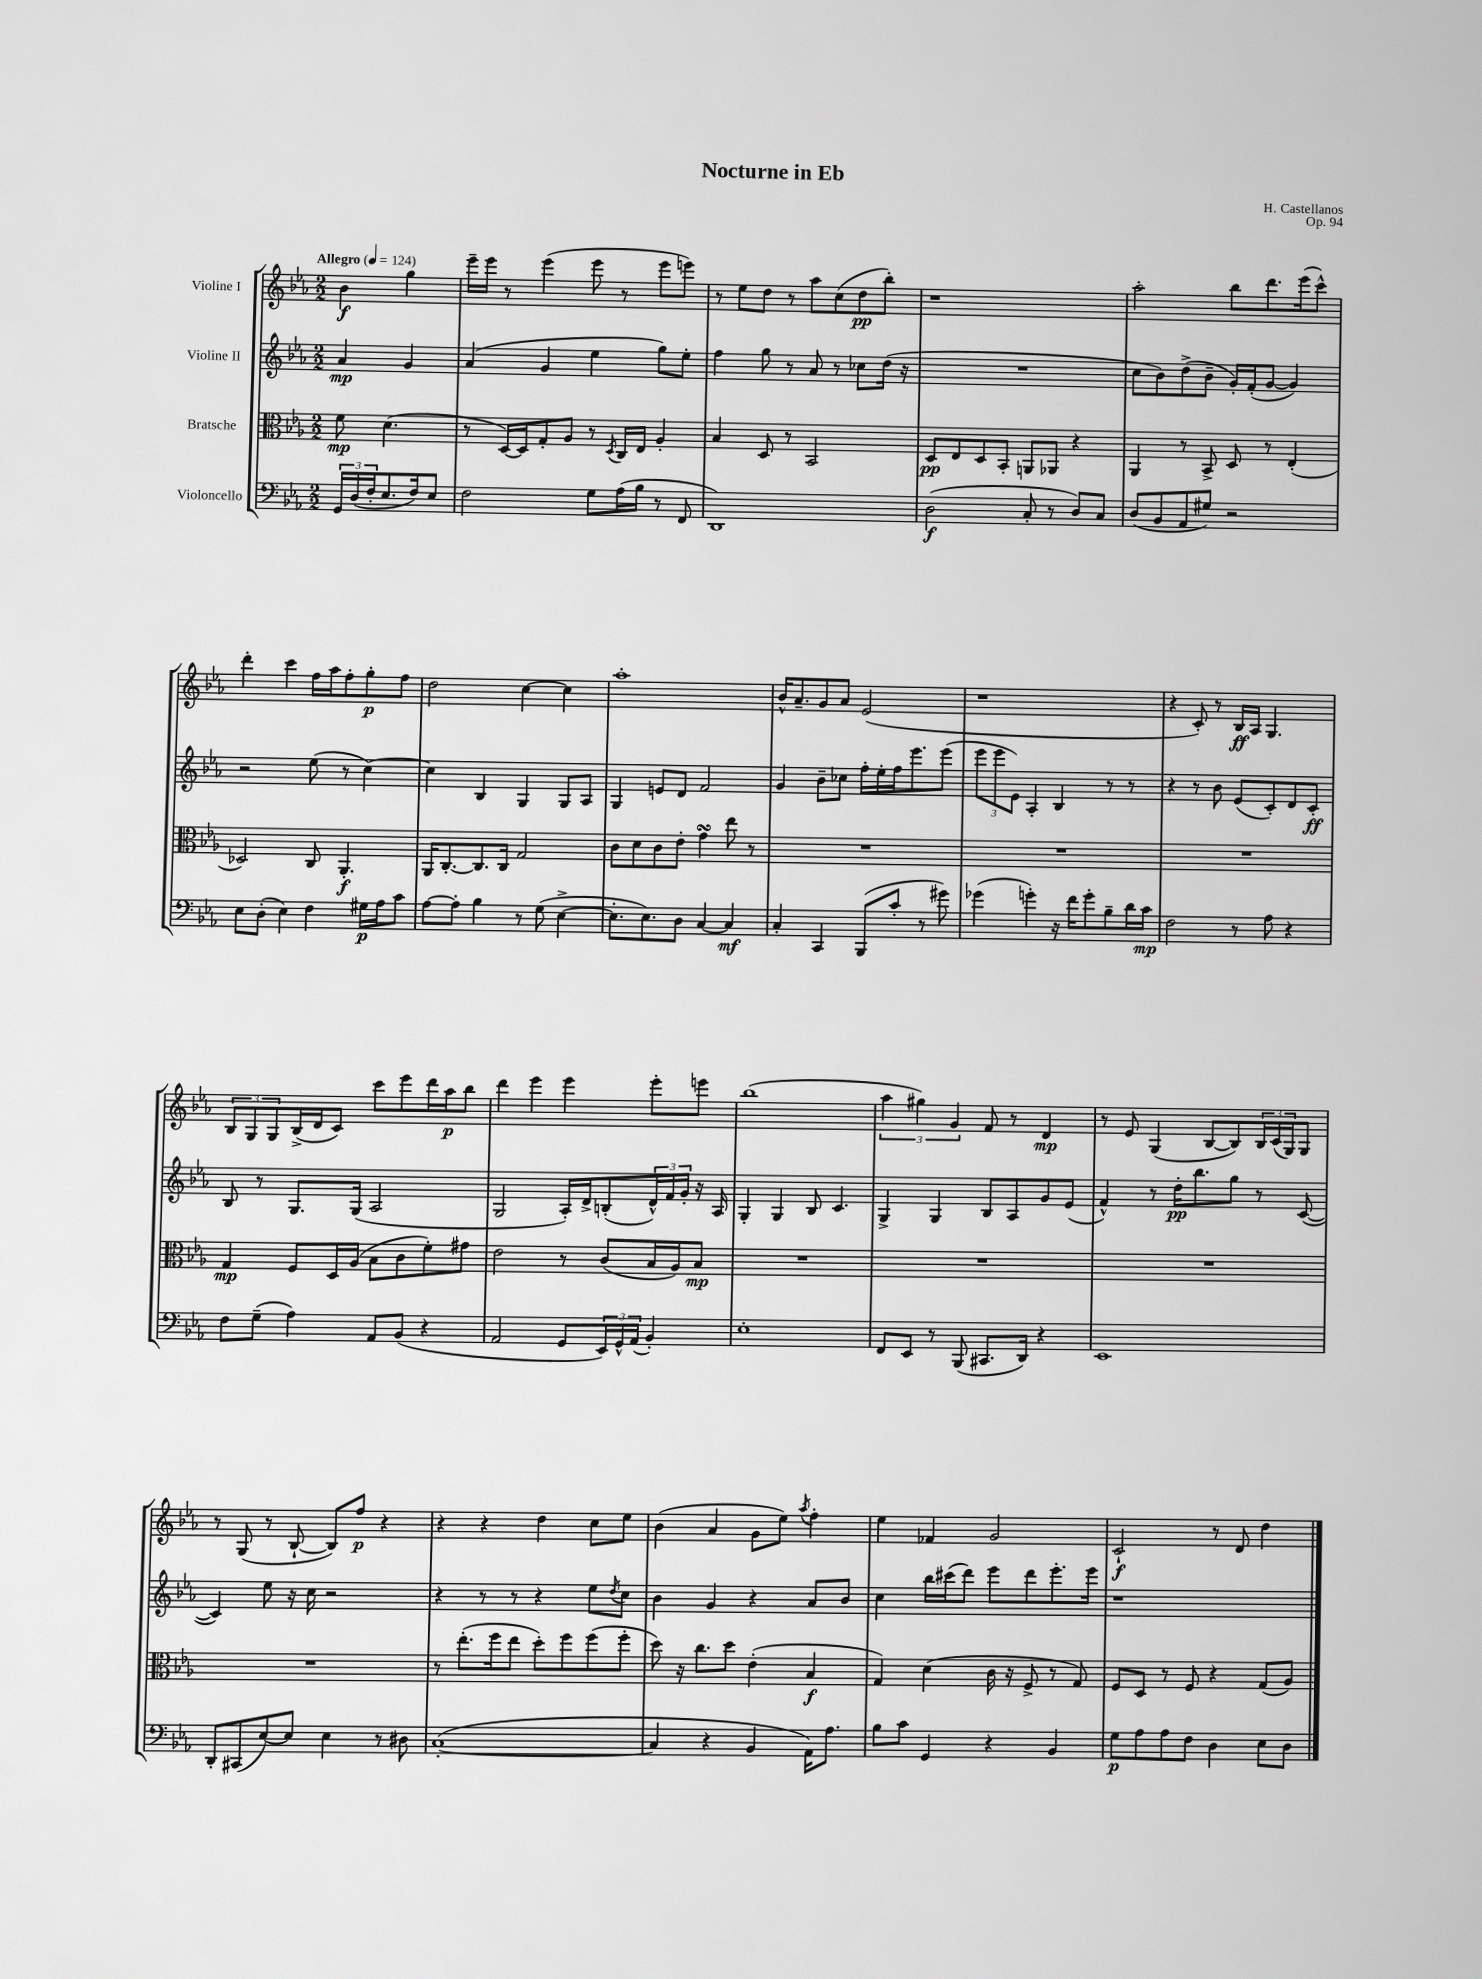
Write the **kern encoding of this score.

**kern	**kern	**kern	**kern
*staff4	*staff3	*staff2	*staff1
*clefF4	*clefC3	*clefG2	*clefG2
*k[b-e-a-]	*k[b-e-a-]	*k[b-e-a-]	*k[b-e-a-]
*M2/2	*M2/2	*M2/2	*M2/2
*MM124	*MM124	*MM124	*MM124
24GG	8f	4a-	4b-
(24D	.	.	.
24F'	.	.	.
8.E-	(4.d	.	.
.	.	4g	4gg
16F)	.	.	.
8E-	.	.	.
=	=	=	=
2F	8r	(4a-	16eee-~
.	.	.	16eee-
.	[16D)	.	8r
.	16D]	.	.
.	8G'	4g	(4eee-
.	8A-	.	.
8G	8r	4ee-	8eee-
.	8qD	.	.
(16A-	16C	.	8r
16B-	16E-	.	.
8r	4A-'	8gg)	8eee-
8FF	.	8ee-'	8eee)
=	=	=	=
1DD)	4B-	4ff	8r
.	.	.	8ee-
.	8D	8gg	8dd
.	8r	8r	8r
.	2BB-	8a-	8aa-
.	.	8r	(8cc
.	.	8cc-	8dd
.	.	(16dd	8bb-')
.	.	16r	.
=	=	=	=
(2D	8D	1r	1r
.	8E-	.	.
.	8D	.	.
.	8BB-'	.	.
8C'	8AA	.	.
8r	8AA-	.	.
8D)	4r	.	.
8C	.	.	.
=	=	=	=
(8D	4AA-	8cc	2aa-'
8BB-	.	8b-)	.
8AA-	8r	(8dd^	.
8G#)	8BB-^	8b-~	.
2r	8D	16g')	8bb-
.	.	(16f'	.
.	8r	[8g	8.ddd
.	(4E-'	4g])	.
.	.	.	(16eee-
.	.	.	8ccc^^)
=	=	=	=
8E-	2D-)	2r	4ddd'
(8D'	.	.	.
4E-)	.	.	4ccc
4F	8C	(8ee-	16ff
.	.	.	16aa-
.	4.AA-'	8r	8ff'
16G#	.	[4cc)	8gg'
16A-	.	.	.
8c	.	.	8ff
=	=	=	=
[8A-	16AA-	4cc]	2dd
.	[8.C'	.	.
8A-']	.	.	.
4B-	8.C]	4B-	.
.	16C	.	.
8r	2G	4G	[4cc
(8G	.	.	.
[4E-^	.	8G	4cc]
.	.	8A-	.
=	=	=	=
8.E-']	8c	4G	1aa-'
.	8d	.	.
8.E-)	.	.	.
.	8c	8e	.
8D	8e-'	8d	.
[4C	4g	2f	.
4C]	8ee-	.	.
.	8r	.	.
=	=	=	=
4C'	1r	4g	16b-^^
.	.	.	8.a-~
4CC	.	8b-~	8g
.	.	8cc-	8a-
(8BBB-	.	16ff'	(2e-
.	.	16ee-'	.
8c'	.	16ff	.
.	.	8.eee-	.
8r	.	.	.
8g#)	.	(8eee-	.
=	=	=	=
(4g-	1r	12eee-	1r
.	.	12eee-	.
.	.	12e-)	.
4g')	.	4A-'	.
16r	.	4B-	.
16f	.	.	.
8g'	.	.	.
8B-~	.	8r	.
16d	.	8r	.
16c	.	.	.
=	=	=	=
2F	1r	4r	4r
.	.	8r	8c')
.	.	8b-	8r
8r	.	(8e-	16B-
.	.	.	16A-
8A-	.	8c')	4.G
4r	.	8d	.
.	.	8c'	.
=	=	=	=
8F	4G	8B-	12B-
.	.	.	12G
(8G~	.	8r	.
.	.	.	12G
4A-)	8F	8.G	(16B-^
.	.	.	16d
.	16D	.	8c)
.	(16A-	(16G	.
8AA-	8B-	2A-	8ccc
(8BB-	8c	.	8eee-
4r	8f')	.	16ddd
.	.	.	16aa-
.	8g#	.	8bb-
=	=	=	=
2AA-	2e-	2G	4ddd
.	.	.	4eee-
8GG	8r	16A-')	4eee-
.	.	16d^	.
24EE-)	(8c	(8B'	.
24GG^^	.	.	.
(24AA-	.	.	.
4BB-')	16B-	24d^^)	8eee-'
.	.	24f	.
.	16A-)	.	.
.	.	24g'	.
.	8B-	16r	8eee
.	.	16A-	.
=	=	=	=
1E-'	1r	4G'	(1bb-
.	.	4G	.
.	.	8B-	.
.	.	4.c	.
=	=	=	=
8FF	1r	4G^	6aa-
8EE-	.	.	.
.	.	.	6gg#)
8r	.	4G	.
.	.	.	6g
(8BBB-	.	.	.
8.CC#	.	8B-	8f
.	.	8A-	8r
16DD)	.	.	.
4r	.	8g	4d
.	.	(8e-	.
=	=	=	=
1EE-	1r	4f^^)	8r
.	.	.	8e-
.	.	8r	(4G
.	.	16dd'	.
.	.	8.bb-	.
.	.	.	[8B-
.	.	8gg	8B-])
.	.	8r	24B-
.	.	.	(24c
.	.	.	24G)
.	.	([8c	8G
=	=	=	=
8DD'	1r	4c])	8r
(8CC#	.	.	(8G
[8E-)	.	8ee-	8r
8E-]	.	16r	[8B-`
.	.	16cc	.
4E-	.	2r	8B-])
.	.	.	8ff
8r	.	.	4r
8D#	.	.	.
=	=	=	=
([1C'	8r	4r	4r
.	(8.ee-'	.	.
.	.	8r	4r
.	16ff	.	.
.	8ee-	8r	.
.	8dd')	4r	4dd
.	8ff	.	.
.	(8ff	8ee-	8cc
.	.	8qdd	.
.	8ff'	8cc	8ee-
=	=	=	=
4C]	8dd)	4b-	(4b-
.	16r	.	.
.	8.cc	.	.
4r	.	4g	4a-
.	8dd	.	.
4BB-	(4e-'	4r	8g
.	.	.	8ee-)
.	.	.	8qaa-
16AA-)	4B-	8a-	4ff'
8.A-	.	.	.
.	.	8b-	.
=	=	=	=
8B-	4G)	4cc	4ee-
8c	.	.	.
4GG	(4d	16bb-	4f-
.	.	(16ccc#	.
.	.	8ddd)	.
4r	16c	8eee-	2g
.	16r	.	.
.	8F^	8ddd	.
4BB-	8r	8.eee-'	.
.	8G)	.	.
.	.	16eee-	.
=	=	=	=
8G	8F	1r	2c`
8A-	8D	.	.
8A-	8r	.	.
8F	8F	.	.
4D	4r	.	8r
.	.	.	8d
8E-	(8G	.	4dd
8D	8A-)	.	.
==	==	==	==
*-	*-	*-	*-
